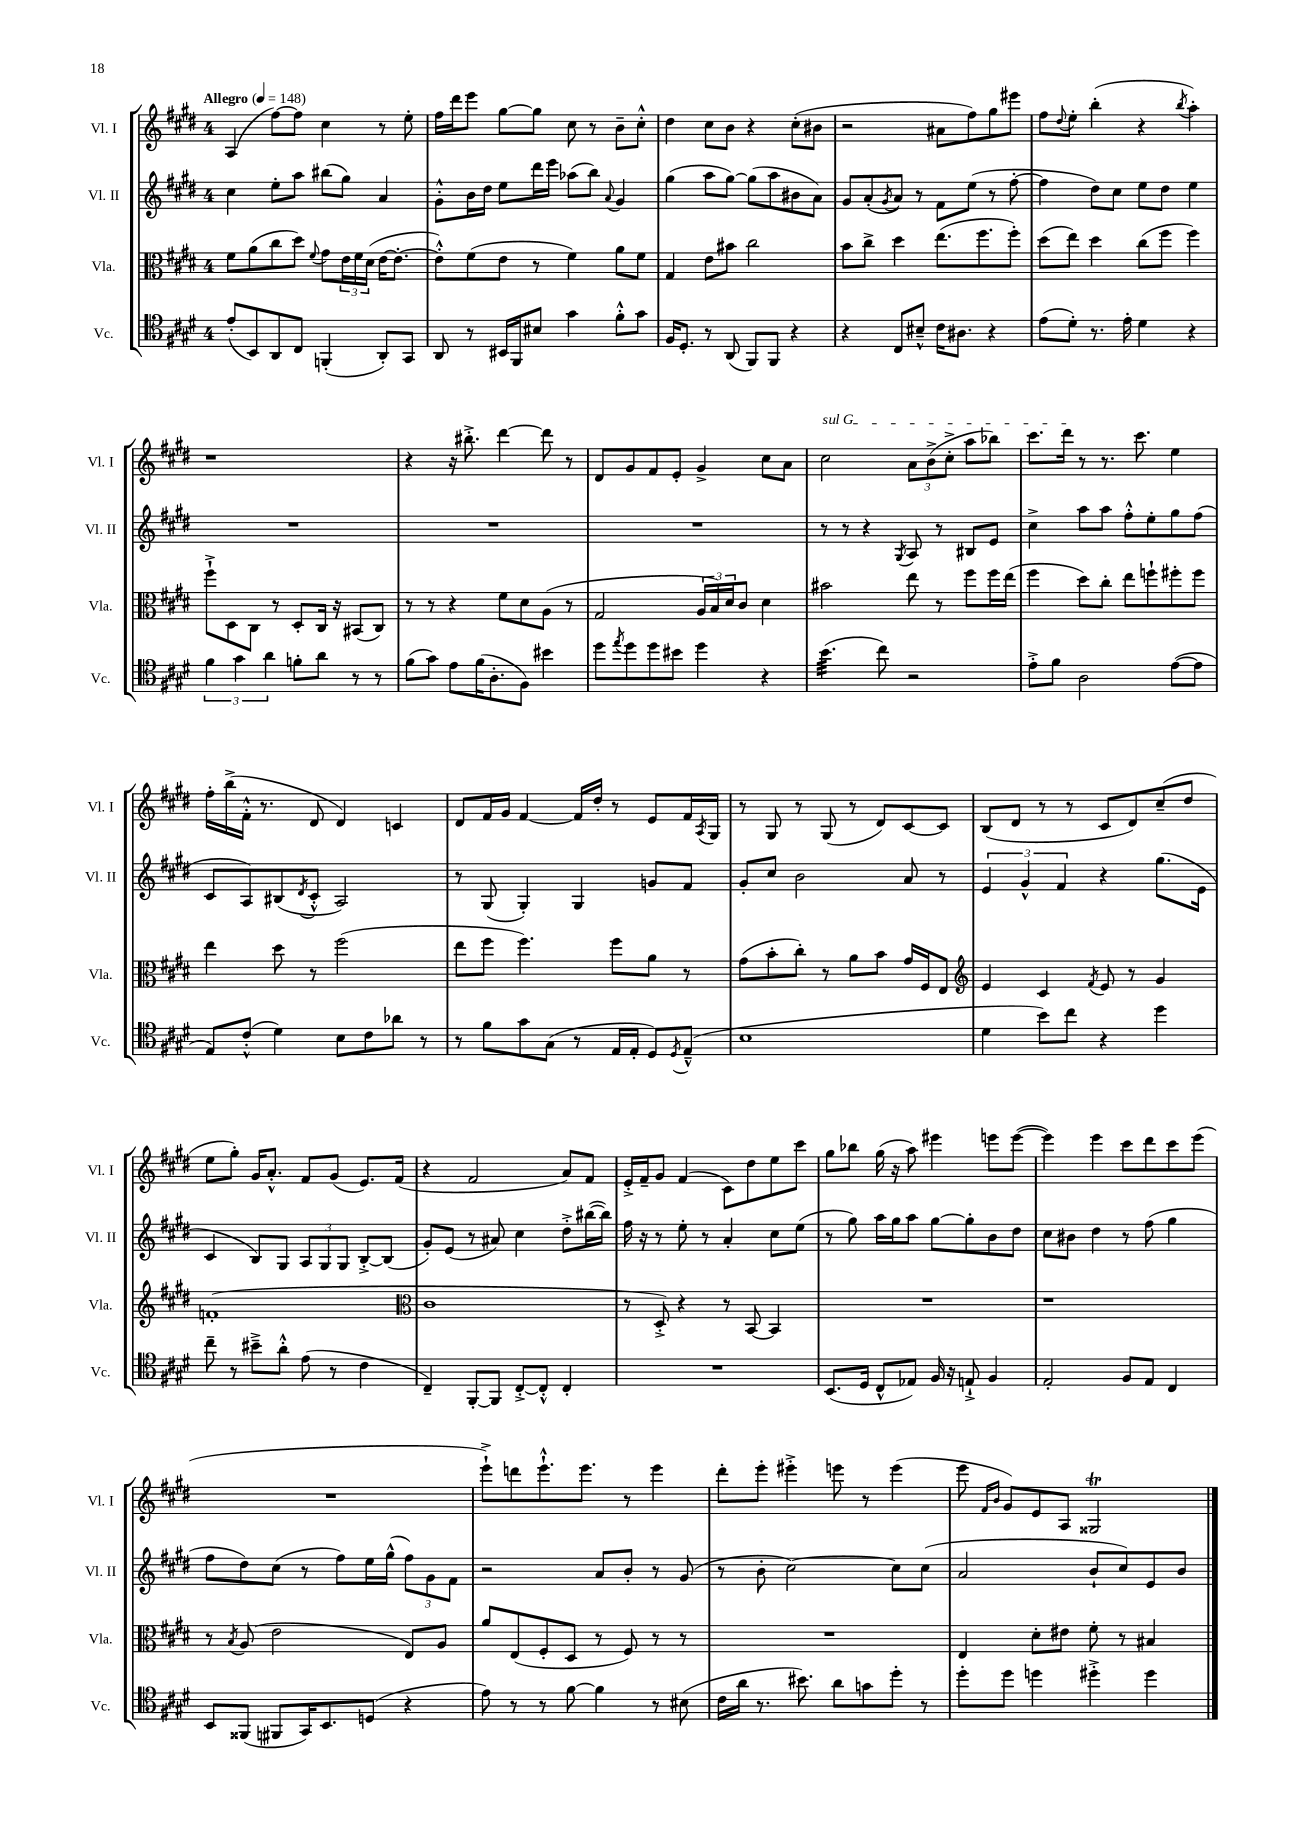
<<
\new StaffGroup <<
\new Staff = "s0" \with { instrumentName = "Vl. I" shortInstrumentName = "Vl. I" } {
    \clef treble \key e \major \once \override Staff.TimeSignature.style = #'single-digit \time 4/4 \tempo "Allegro" 4 = 148
    a4( fis''8~) fis''8 cis''4 r8 e''8-. |
    fis''16 dis'''16 e'''8 gis''8~ gis''8 cis''8 r8 b'8-- cis''8-.-^ |
    dis''4 cis''8 b'8 r4 cis''8-.( bis'8 |
    r2 ais'8 fis''8) gis''8 eis'''8 |
    fis''8 \appoggiatura { dis''8 } e''8-. b''4-.( r4 \acciaccatura { b''8 } a''4-.) |
    r1 |
    r4 r16 bis''8.-.-> dis'''4~ dis'''8 r8 |
    dis'8 gis'8 fis'8 e'8-. gis'4-> cis''8 a'8 |
    \once \override TextSpanner.bound-details.left.text = \markup { \italic "sul G" } cis''2\startTextSpan \tuplet 3/2 { a'8 b'8->( cis''8-.-> } a''8 bes''8) |
    cis'''8. dis'''16\stopTextSpan r8 r8. cis'''8. e''4 |
    fis''16-. b''16->( fis'16-.-^ r8. dis'8 dis'4) c'4 |
    dis'8 fis'16 gis'16 fis'4~ fis'16 dis''16-. r8 e'8 fis'16 \acciaccatura { a8 } gis16 |
    r8 gis8 r8 gis8( r8 dis'8) cis'8~ cis'8 |
    b8( dis'8 r8 r8 cis'8 dis'8) cis''8--( dis''8 |
    e''8 gis''8-.) gis'16 a'8.-.-^ fis'8 gis'8( e'8.) fis'16( |
    r4 fis'2 a'8) fis'8 |
    e'16-.-> fis'16-- gis'8 fis'4( cis'8) dis''8 e''8 cis'''8 |
    gis''8 bes''8 gis''16( r16 a''8) eis'''4 e'''8 e'''8~( |
    e'''4) e'''4 cis'''8 dis'''8 cis'''8 e'''8( |
    R1 |
    e'''8-!->) d'''8 e'''8.-!-^ e'''8. r8 e'''4 |
    dis'''8-. e'''8-. eis'''4-.-> e'''8 r8 e'''4( |
    e'''8 \grace { fis'16 b'16 } gis'8) e'8 a8 gisis2\trill \bar "|." |
}
\new Staff = "s1" \with { instrumentName = "Vl. II" shortInstrumentName = "Vl. II" } {
    \clef treble \key e \major \once \override Staff.TimeSignature.style = #'single-digit \time 4/4
    cis''4 e''8-. a''8 bis''8( gis''8) a'4 |
    gis'8-.-^ b'16 dis''16 e''8 dis'''16 e'''16 aes''8( b''8) \appoggiatura { a'8 } gis'4 |
    gis''4( a''8 gis''8~) gis''8( a''8 bis'8 a'8) |
    gis'8 a'8-.( \acciaccatura { gis'8 } a'8) r8 fis'8 e''8( r8 fis''8~-. |
    fis''4 dis''8) cis''8 e''8 dis''8 e''4 |
    R1 |
    R1 |
    R1 |
    r8 r8 r4 \acciaccatura { gis8 } a8 r8 bis8 e'8 |
    cis''4-> a''8 a''8 fis''8-.-^ e''8-. gis''8 fis''8( |
    cis'8 a8) bis8( \acciaccatura { dis'8 } cis'8-.-^ a2) |
    r8 gis8( gis4-.) gis4 g'8 fis'8 |
    gis'8-. cis''8 b'2 a'8 r8 |
    \tuplet 3/2 { e'4 gis'4-^ fis'4 } r4 gis''8.( e'16 |
    cis'4 b8) gis8 \tuplet 3/2 { a8 gis8 gis8 } b8~-.-> b8( |
    gis'8-.) e'8( r8 ais'8) cis''4 dis''8-.-> bis''16~( bis''16) |
    fis''16 r16 r8 e''8-. r8 a'4-. cis''8 e''8( |
    r8 gis''8) a''16 gis''16 a''8 gis''8~ gis''8-. b'8 dis''8 |
    cis''8 bis'8 dis''4 r8 fis''8( gis''4 |
    fis''8 dis''8) cis''8( r8 fis''8) e''16 gis''16-^( \tuplet 3/2 { fis''8) gis'8 fis'8 } |
    r2 a'8 b'8-. r8 gis'8( |
    r8 b'8-. cis''2~) cis''8 cis''8( |
    a'2 b'8-! cis''8) e'8 b'8 \bar "|." |
}
\new Staff = "s2" \with { instrumentName = "Vla." shortInstrumentName = "Vla." } {
    \clef alto \key e \major \once \override Staff.TimeSignature.style = #'single-digit \time 4/4
    fis'8 a'8( cis''8 dis''8) \appoggiatura { fis'8 } gis'8 \tuplet 3/2 { e'16 fis'16 dis'16( } e'16~ e'8.~-. |
    e'8-.-^) fis'8( e'8 r8 fis'4) a'8 fis'8 |
    gis4 e'8 bis'8 cis''2 |
    b'8 cis''8-> dis''4 e''8.( fis''8. fis''8-.) |
    dis''8( e''8) dis''4 cis''8( fis''8 fis''4) |
    fis''8-!-> dis8 cis8 r8 dis8-. cis16 r16 bis,8( cis8) |
    r8 r8 r4 fis'8 dis'8 a8( r8 |
    gis2 \tuplet 3/2 { a16 b16) dis'16 } cis'8 dis'4 |
    bis'2 e''8 r8 fis''8 fis''16 e''16( |
    fis''4 dis''8) cis''8-. e''8 f''8-! fis''8-. fis''8 |
    e''4 dis''8 r8 fis''2( |
    e''8 fis''8 fis''4.) fis''8 a'8 r8 |
    gis'8( b'8-. cis''8-.) r8 a'8 b'8 gis'16 fis16 e8 |
    \clef treble e'4 cis'4 \acciaccatura { fis'8 } e'8 r8 gis'4 |
    f'1-.( |
    \clef alto cis'1 |
    r8 dis8-.->) r4 r8 b,8~ b,4 |
    R1 |
    r1 |
    r8 \acciaccatura { b8 } a8( e'2 e8) a8 |
    a'8 e8( fis8-. dis8 r8 fis8) r8 r8 |
    R1 |
    e4 dis'8-. eis'8 fis'8-. r8 bis4 \bar "|." |
}
\new Staff = "s3" \with { instrumentName = "Vc." shortInstrumentName = "Vc." } {
    \clef tenor \key e \major \once \override Staff.TimeSignature.style = #'single-digit \time 4/4
    e'8-.( b,8) a,8 cis8 f,4-.( a,8-.) gis,8 |
    a,8 r8 bis,16 fis,16 bis8 gis'4 fis'8-.-^ gis'8 |
    fis16 dis8.-. r8 a,8( fis,8) fis,8 r4 |
    r4 cis8 bis8---^ cis'16 ais8. r4 |
    e'8( dis'8-.) r8. e'16-. dis'4 r4 |
    \tuplet 3/2 { fis'4 gis'4 a'4 } f'8-. a'8 r8 r8 |
    fis'8( gis'8) e'8 fis'16( a8.-. fis8) bis'4 |
    dis''8 \acciaccatura { e''8 } dis''8 dis''8 bis'8 dis''4 r4 |
    b'4.:32( cis''8) r2 |
    e'8-.-> fis'8 a2 e'8~( e'8 |
    e8) cis'8-.-^( dis'4) b8 cis'8 aes'8 r8 |
    r8 fis'8 gis'8 gis8( r8 e16 e16-. dis8) \acciaccatura { dis8 } e8---^( |
    b1 |
    dis'4 b'8) cis''8 r4 dis''4 |
    cis''8-- r8 bis'8---> a'8-.-^ e'8( r8 cis'4 |
    cis4--) fis,8~-. fis,8 cis8~-.-> cis8-.-^ cis4-. |
    R1 |
    b,8.( dis16 cis8-^ ees8) fis16 r16 e8-!-> fis4 |
    e2-. fis8 e8 cis4 |
    b,8 fisis,8( fis,8 gis,16) b,8. d8( r4 |
    e'8) r8 r8 fis'8~ fis'4 r8 bis8( |
    cis'16 a'16 r8. bis'8.) a'8 g'8 dis''8-. r8 |
    dis''8-. dis''8 d''4 dis''4-.-> dis''4 \bar "|." |
}
>>
>>
\layout { \context { \Score \remove "Bar_number_engraver" } }
